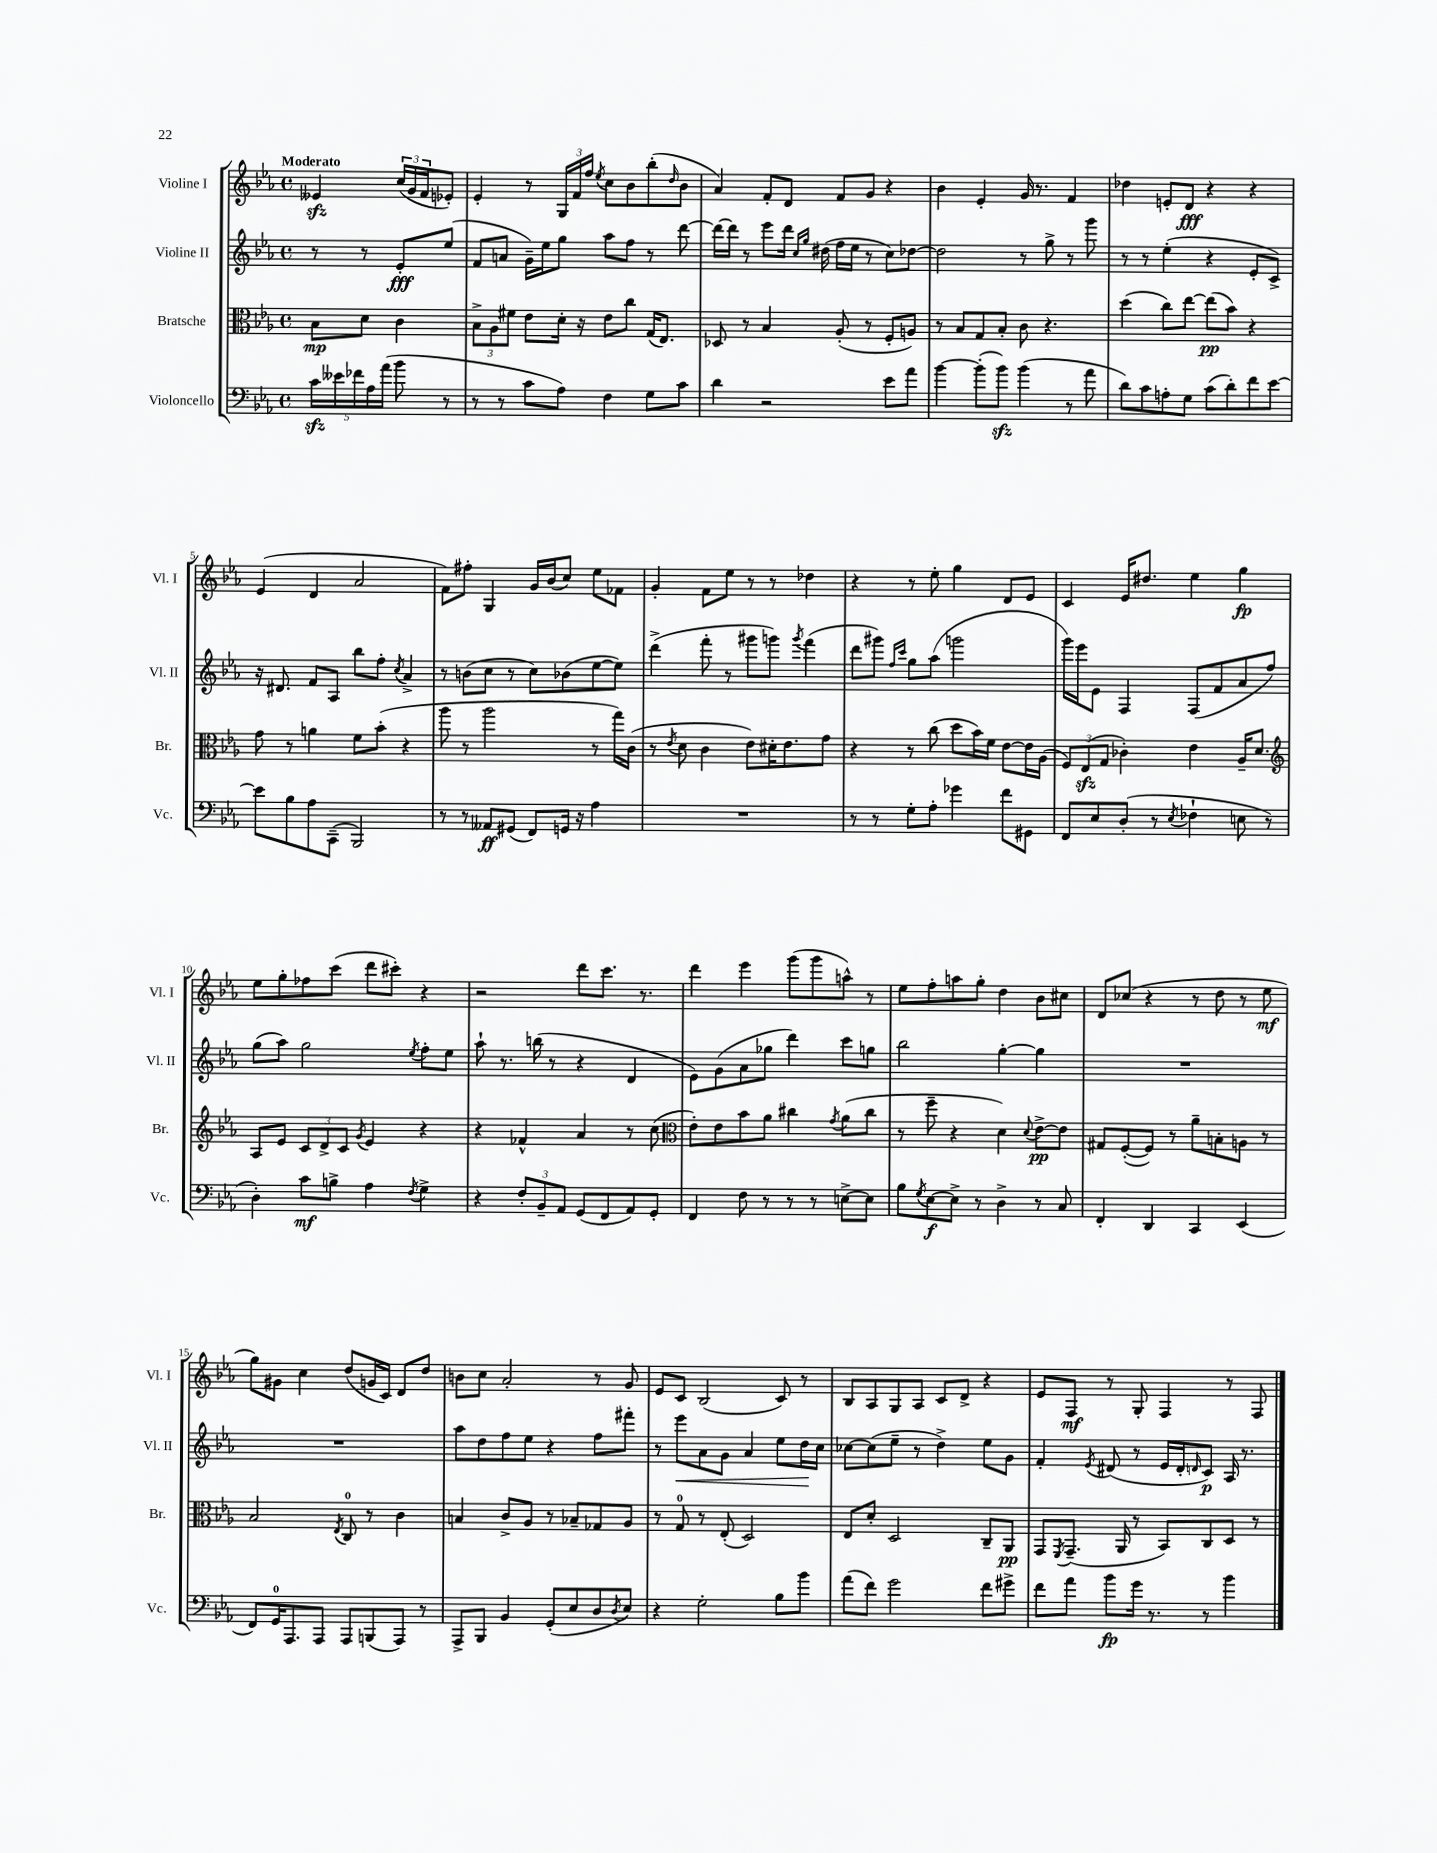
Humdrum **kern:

**kern	**dynam	**kern	**dynam	**kern	**dynam	**kern	**dynam
*part4	*part4	*part3	*part3	*part2	*part2	*part1	*part1
*staff4	*staff4	*staff3	*staff3	*staff2	*staff2	*staff1	*staff1
*I"Violoncello	*	*I"Bratsche	*	*I"Violine II	*	*I"Violine I	*
*I'Vc.	*	*I'Br.	*	*I'Vl. II	*	*I'Vl. I	*
*clefF4	*	*clefC3	*	*clefG2	*	*clefG2	*
*k[b-e-a-]	*	*k[b-e-a-]	*	*k[b-e-a-]	*	*k[b-e-a-]	*
*M4/4	*	*M4/4	*	*M4/4	*	*M4/4	*
*met(c)	*	*met(c)	*	*met(c)	*	*met(c)	*
=	=	=	=	=	=	=	=
!	!	!	!	!	!	!LO:TX:a:B:t=Moderato	!
20czz\LL	.	8B-\L	mp	8r	.	4e--Xzz/	.
20e--X\	.	.	.	.	.	.	.
20f-X\	.	.	.	.	.	.	.
.	.	8d\J	.	8r	.	.	.
20A-\	.	.	.	.	.	.	.
(20a-\JJ	.	.	.	.	.	.	.
8b-\	.	4c\	.	8e-'/L	fff	(24cc/LL	.
.	.	.	.	.	.	24g/	.
.	.	.	.	.	.	24f/J	.
8r	.	.	.	(8ee-/J	.	8e-X'/J)	.
=1	=1	=1	=1	=1	=1	=1	=1
8r	.	12B-^\L	.	8f/L	.	4e-'/	.
.	.	12A-\	.	.	.	.	.
8r	.	.	.	8an/J	.	.	.
.	.	12f#X\J	.	.	.	.	.
8c\L	.	8e-\L	.	16g~\LL)	.	8r	.
.	.	.	.	16ee-\J	.	.	.
8A-\J)	.	16d'\Jk	.	8gg\J	.	24G/LL	.
.	.	.	.	.	.	24f/	.
.	.	16r	.	.	.	.	.
.	.	.	.	.	.	24ff/JJ	.
.	.	.	.	.	.	8qee-/	.
4F\	.	8e-\L	.	8aa-\L	.	8cc\L	.
.	.	8cc\J	.	8ff\J	.	8b-\	.
8G\L	.	(16G/KL	.	8r	.	(8bb-'\	.
.	.	8.E-/J)	.	.	.	.	.
.	.	.	.	.	.	16qqdd/	.
8c\J	.	.	.	[8ddd\	.	8b-\J	.
=2	=2	=2	=2	=2	=2	=2	=2
4d\	.	8D-X/	.	16ddd\LL_	.	4a-/)	.
.	.	.	.	16ddd\JJ]	.	.	.
.	.	8r	.	8r	.	.	.
2r	.	4B-/	.	8eee-\L	.	8f'/L	.
.	.	.	.	16ddd\Jk	.	8d/J	.
.	.	.	.	16qqcc/LL	.	.	.
.	.	.	.	16qqgg/JJ	.	.	.
.	.	.	.	(16dd#X\	.	.	.
.	.	(8A-'/	.	16ff\LL	.	8f/L	.
.	.	.	.	16ee-\JJ	.	.	.
.	.	8r	.	8r	.	8g/J	.
8e-\L	.	8F'/L	.	8cc\L)	.	4r	.
8a-\J	.	8An/J)	.	[8dd-X\J	.	.	.
=3	=3	=3	=3	=3	=3	=3	=3
[4b-\	.	8r	.	2dd-\]	.	4b-\	.
.	.	8B-/L	.	.	.	.	.
(8b-'\L]	.	8G/	.	.	.	4e-'/	.
8b-zz\J)	.	8B-'/J	.	.	.	.	.
(4b-\	.	8c\	.	8r	.	16g/	.
.	.	.	.	.	.	8.r	.
.	.	4.r	.	8gg^\	.	.	.
8r	.	.	.	8r	.	4f/	.
8a-\	.	.	.	8ggg\	.	.	.
=4	=4	=4	=4	=4	=4	=4	=4
8d\L)	.	(4dd\	.	8r	.	4dd-X\	.
8c\	.	.	.	8r	.	.	.
8An'\	.	8cc\L)	.	(4ee-'\	.	8en'/L	.
8G\J	.	[8ee-\J	.	.	.	8d/J	fff
(8c\L	.	(8ee-\L]	pp	4r	.	4r	.
8d'\)	.	8b-\J)	.	.	.	.	.
8f\	.	4r	.	8e-'/L	.	4r	.
[8e-\J	.	.	.	8c^/J)	.	.	.
!!LO:LB:g=z
=5	=5	=5	=5	=5	=5	=5	=5
8e-\L]	.	8g\	.	16r	.	(4e-/	.
.	.	.	.	8.d#X/	.	.	.
8B-\	.	8r	.	.	.	.	.
8A-\	.	4an\	.	8f/L	.	4d/	.
(8CC~\J	.	.	.	8A-/J	.	.	.
2BBB-/)	.	8f\L	.	8bb-\L	.	2a-/	.
.	.	(8b-'\J	.	8ff'\J	.	.	.
.	.	.	.	8qcc/	.	.	.
.	.	4r	.	4a-^/	.	.	.
=6	=6	=6	=6	=6	=6	=6	=6
8r	.	8aa-\	.	8r	.	8f\L)	.
8r	.	8r	.	(8bn\L	.	8ff#X'\J	.
8AA--X/L	ff	2aa-\	.	8cc\J	.	4G/	.
(8GG#X/J	.	.	.	8r	.	.	.
8FF/L)	.	.	.	8cc\L)	.	16g/LL	.
.	.	.	.	.	.	(16b-/J	.
16GGn/Jk	.	.	.	(8b-X\	.	8cc/J)	.
16r	.	.	.	.	.	.	.
4A-\	.	8r	.	[8ee-\	.	8ee-\L	.
.	.	16gg\LL)	.	8ee-\J])	.	8f-X\J	.
.	.	(16c\JJ	.	.	.	.	.
=7	=7	=7	=7	=7	=7	=7	=7
1r	.	8r	.	(4ddd^\	.	4g'/	.
.	.	8qe-/	.	.	.	.	.
.	.	8d\	.	.	.	.	.
.	.	4c\	.	8fff'\	.	8f\L	.
.	.	.	.	8r	.	8ee-\J	.
.	.	8e-\L)	.	8ggg#X\L	.	8r	.
.	.	16d#X'\K	.	8gggn\J)	.	8r	.
.	.	8.e-\	.	.	.	.	.
.	.	.	.	8qggg/	.	.	.
.	.	.	.	(4fff\	.	4dd-X\	.
.	.	8g\J	.	.	.	.	.
=8	=8	=8	=8	=8	=8	=8	=8
8r	.	4r	.	8ddd\L	.	4r	.
8r	.	.	.	8ggg#X\J)	.	.	.
.	.	.	.	16qqff/LL	.	.	.
.	.	.	.	16qqccc/JJ	.	.	.
8G'\L	.	8r	.	8gg\L	.	8r	.
8A-'\J	.	(8cc\	.	(8aa-\J	.	8ee-'\	.
4g-X\	.	8dd\L	.	2gggn\	.	4gg\	.
.	.	16b-\L)	.	.	.	.	.
.	.	16f\JJ	.	.	.	.	.
8f\L	.	[8e-\L	.	.	.	8d/L	.
8GG#X\J	.	16e-\L]	.	.	.	8e-/J	.
.	.	(16A-\JJ	.	.	.	.	.
=9	=9	=9	=9	=9	=9	=9	=9
8FF/L	.	12F/L)	.	16ggg\LL)	.	4c/	.
.	.	.	.	16eee-\J	.	.	.
.	.	(12E-zz/	.	.	.	.	.
8E-/	.	.	.	8e-\J	.	.	.
.	.	12G/J	.	.	.	.	.
(8D'/J	.	4c-X'\)	.	4F/	.	16e-/KL	.
.	.	.	.	.	.	8.dd#X/J	.
8r	.	.	.	.	.	.	.
8qE-/	.	.	.	.	.	.	.
4F-X`\	.	4e-\	.	(8F/L	.	4ee-\	.
.	.	.	.	8f/	.	.	.
8En\	.	16A-~/KL	.	8a-/	.	4gg\	fp
.	.	8.d/J	.	.	.	.	.
8r	.	.	.	8ff/J)	.	.	.
!!LO:LB:g=z
=10	=10	=10	=10	=10	=10	=10	=10
*	*	*clefG2	*	*	*	*	*
4D'\)	.	8A-/L	.	(8gg\L	.	8ee-\L	.
.	.	8e-/J	.	8aa-\J)	.	8gg'\	.
8c\L	mf	12c/L	.	2gg\	.	8ff-X\	.
.	.	12d^/	.	.	.	.	.
8Bn^\J	.	.	.	.	.	(8ccc\J	.
.	.	12c/J	.	.	.	.	.
.	.	8qg/	.	.	.	.	.
4A-\	.	4e-/	.	.	.	8ddd\L	.
.	.	.	.	.	.	8ccc#X'\J)	.
8qF/	.	.	.	8qee-/	.	.	.
4G^\	.	4r	.	8ff'\L	.	4r	.
.	.	.	.	8ee-\J	.	.	.
=11	=11	=11	=11	=11	=11	=11	=11
4r	.	4r	.	8aa-`\	.	2r	.
.	.	.	.	8.r	.	.	.
12F'/L	.	4f-X^^/	.	.	.	.	.
.	.	.	.	(16bbn\	.	.	.
12BB-~/	.	.	.	.	.	.	.
.	.	.	.	8r	.	.	.
12AA-/J	.	.	.	.	.	.	.
(8GG/L	.	4a-/	.	4r	.	8ddd\L	.
8FF/	.	.	.	.	.	8.ccc\J	.
8AA-/)	.	8r	.	4d/	.	.	.
.	.	.	.	.	.	8.r	.
8GG'/J	.	(8cc\	.	.	.	.	.
=12	=12	=12	=12	=12	=12	=12	=12
*	*	*clefC3	*	*	*	*	*
4FF/	.	8e-'\L)	.	8e-\L)	.	4ddd\	.
.	.	8e-\	.	(8g\	.	.	.
8F\	.	8b-\	.	8a-\	.	4eee-\	.
8r	.	8a-\J	.	8gg-X\J	.	.	.
8r	.	4cc#X\	.	4ddd\)	.	(8ggg\L	.
8r	.	.	.	.	.	8ggg\	.
.	.	8qg/	.	.	.	.	.
[8En^\L	.	(8a-\L	.	8ccc\L	.	8aan^^\J)	.
8E\J]	.	8cc#\J	.	8ggn\J	.	8r	.
=13	=13	=13	=13	=13	=13	=13	=13
8B-\L	.	8r	.	2bb-\	.	8ee-\L	.
8qG/	.	.	.	.	.	.	.
[8E-\	f	8ff~\	.	.	.	8ff'\	.
8E-^\J]	.	4r	.	.	.	8aan\	.
8r	.	.	.	.	.	8gg'\J	.
4D^\	.	4d\)	.	[4gg'\	.	4dd\	.
.	.	8qqd/	.	.	.	.	.
8r	.	[8e-^\L	pp	4gg\]	.	8b-\L	.
8C/	.	8e-\J]	.	.	.	8cc#X\J	.
=14	=14	=14	=14	=14	=14	=14	=14
4FF'/	.	8G#X/L	.	1r	.	8d/L	.
.	.	([8F'/	.	.	.	(8cc-X/J	.
4DD/	.	8F/J])	.	.	.	4r	.
.	.	8r	.	.	.	.	.
4CC/	.	8a-~\L	.	.	.	8r	.
.	.	8Bn'\	.	.	.	8dd\	.
(4EE-/	.	8An\J	.	.	.	8r	.
.	.	8r	.	.	.	8ee-\	mf
!!LO:LB:g=z
=15	=15	=15	=15	=15	=15	=15	=15
8FF/L)	.	2B-/	.	1r	.	8gg\L)	.
16GG/K	.	.	.	.	.	8g#X\J	.
8.AAA-/	.	.	.	.	.	.	.
.	.	.	.	.	.	4cc\	.
8AAA-/J	.	.	.	.	.	.	.
.	.	8qE-/	.	.	.	.	.
8AAA-/L	.	8C/	.	.	.	(8dd/L	.
(8BBBn/	.	8r	.	.	.	16gn/L	.
.	.	.	.	.	.	16c/JJ)	.
8AAA-/J)	.	4c\	.	.	.	8d/L	.
8r	.	.	.	.	.	8dd/J	.
=16	=16	=16	=16	=16	=16	=16	=16
8AAA-^/L	.	4Bn/	.	8aa-\L	.	8bn\L	.
8BBB-/J	.	.	.	8dd\	.	8cc\J	.
4BB-/	.	8c^/L	.	8ff\	.	2a-'/	.
.	.	8A-/J	.	8ee-\J	.	.	.
(8GG'/L	.	8r	.	4r	.	.	.
8E-/	.	8B-X~/L	.	.	.	.	.
8D/	.	8G-X/	.	8ff\L	.	8r	.
8qD/	.	.	.	.	.	.	.
8E-/J)	.	8A-/J	.	8fff#X'\J	.	8g/	.
=17	=17	=17	=17	=17	=17	=17	=17
4r	.	8r	.	8r	.	8e-/L	.
!	!	!	!	!	!LO:HP:b	!	!
.	.	8G/	.	8eee-\L	<	8c/J	.
2G'\	.	8r	.	8a-\	.	(2B-/	.
.	.	(8E-'/	.	8g\J	.	.	.
.	.	2D/)	.	4a-/	.	.	.
8B-\L	.	.	.	8ee-\L	.	8c/)	.
8b-\J	.	.	.	16dd\L	.	8r	.
.	.	.	.	16cc\JJ	[	.	.
=18	=18	=18	=18	=18	=18	=18	=18
(8a-\L	.	8E-/L	.	[8cc-X\L	.	8B-/L	.
8f\J)	.	8d'/J	.	(8cc-\]	.	8A-/	.
2g\	.	2D/	.	8ee-~\J	.	8G/	.
.	.	.	.	8r	.	8A-/J	.
.	.	.	.	4dd^\)	.	8c/L	.
.	.	.	.	.	.	8d^/J	.
8f\L	.	8C~/L	.	8ee-\L	.	4r	.
8g#X^\J	.	8AA-/J	pp	8g\J	.	.	.
=19	=19	=19	=19	=19	=19	=19	=19
8f\L	.	8GG/L	.	4f'/	.	8e-/L	.
.	.	8qFF/	.	.	.	.	.
8a-\J	.	(8.GG~/J	.	.	.	8F/J	mf
.	.	.	.	8qe-/	.	.	.
8b-\L	fp	.	.	(8d#X/	.	8r	.
.	.	16AA-/	.	.	.	.	.
16g\Jk	.	8r	.	8r	.	8G'/	.
8.r	.	.	.	.	.	.	.
.	.	8BB-/L)	.	16e-/LL	.	4F/	.
.	.	.	.	16d#'/J	.	.	.
.	.	.	.	16qqdn/	.	.	.
8r	.	8C/	.	8c/J)	p	.	.
4b-\	.	8D/J	.	16A-/	.	8r	.
.	.	.	.	8.r	.	.	.
.	.	8r	.	.	.	8F/	.
==	==	==	==	==	==	==	==
*-	*-	*-	*-	*-	*-	*-	*-
